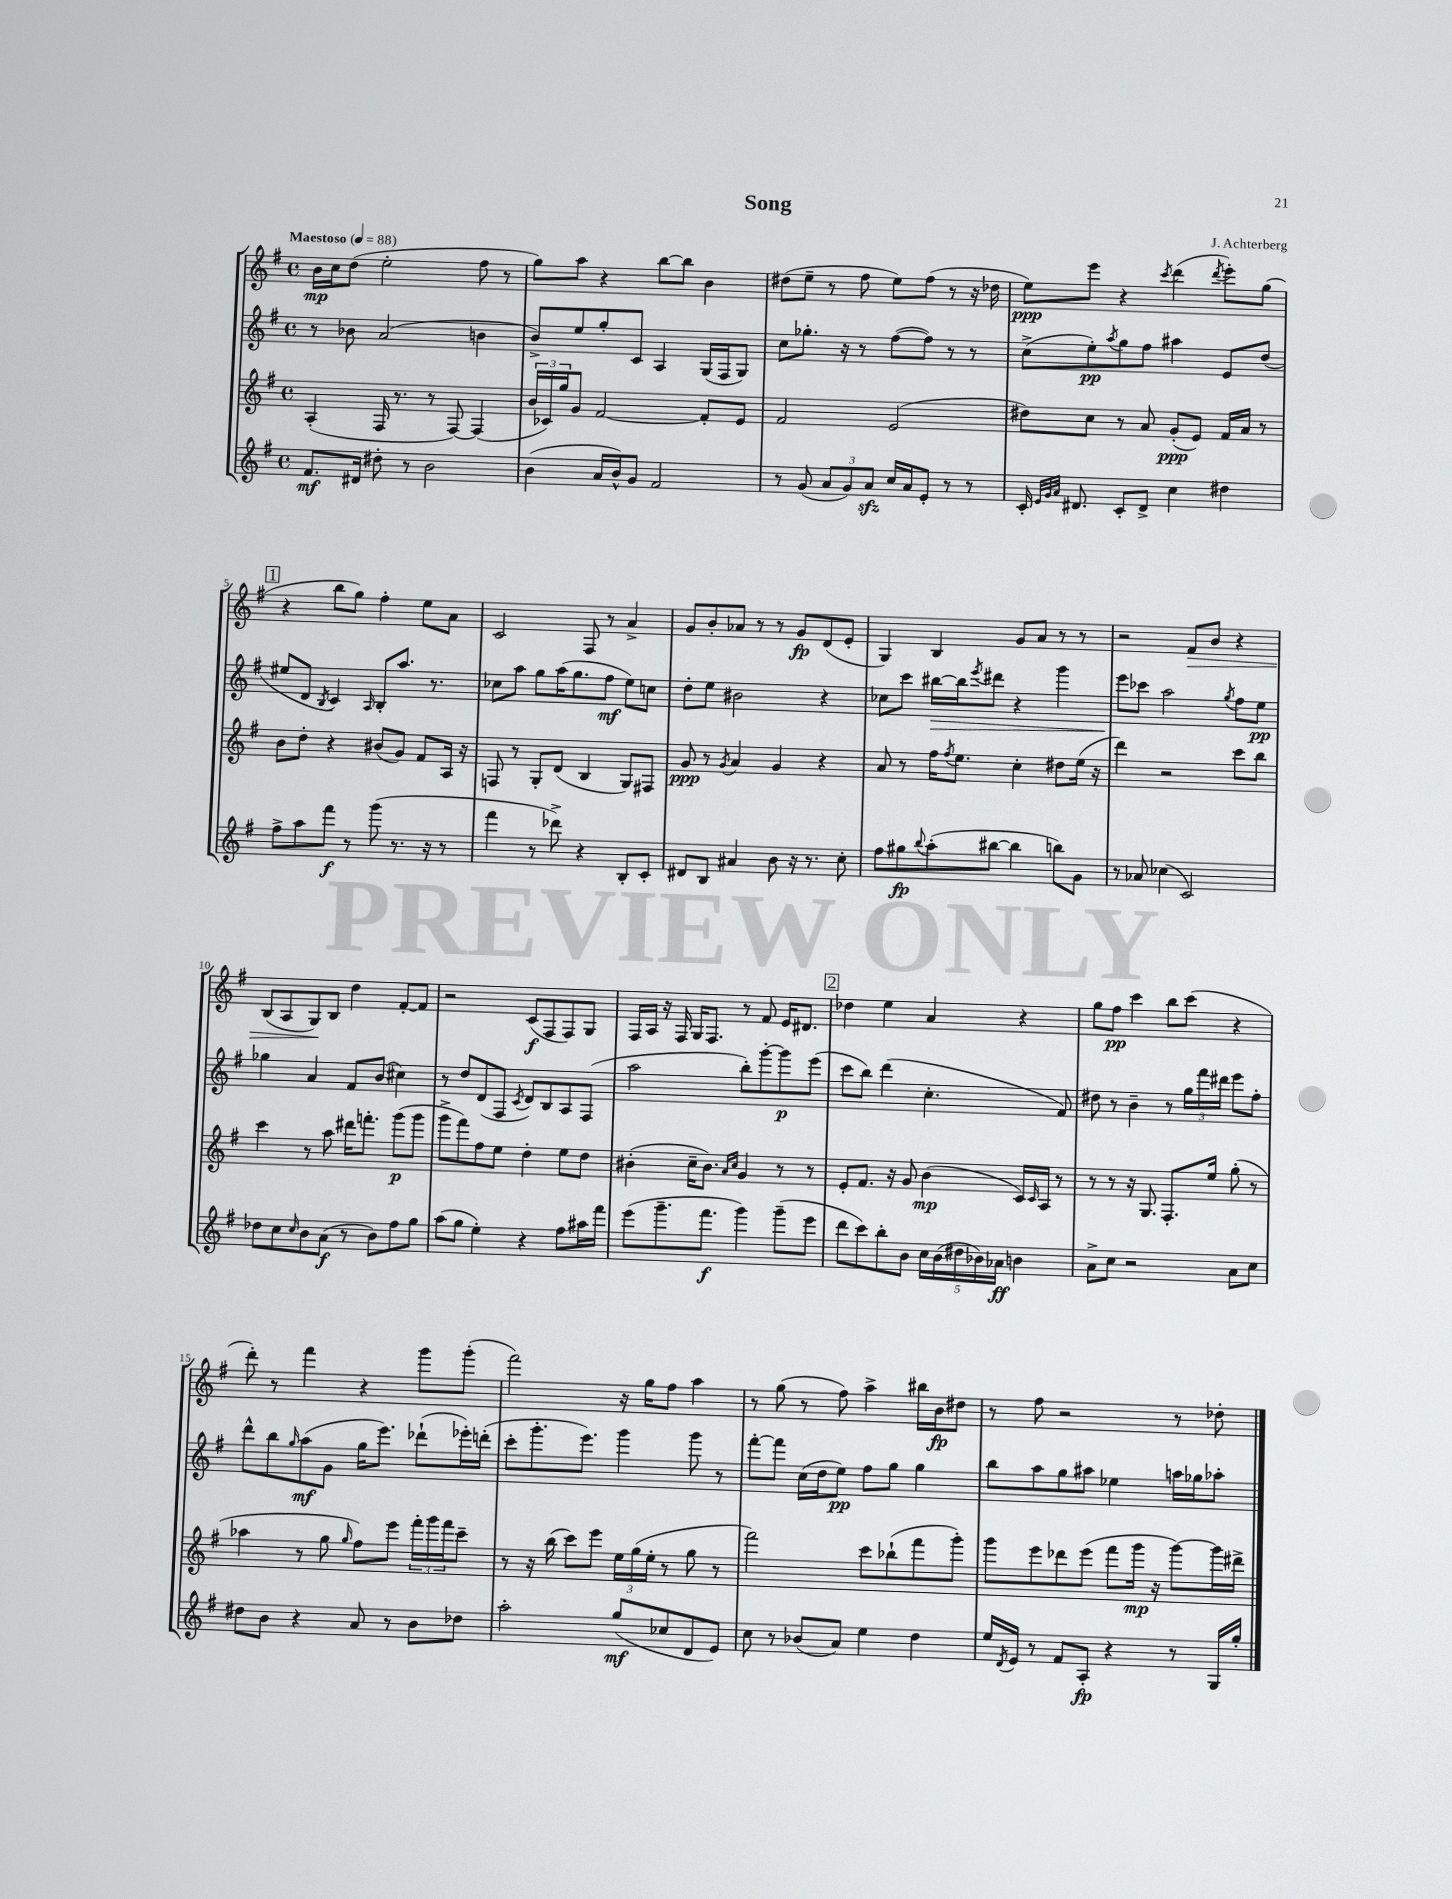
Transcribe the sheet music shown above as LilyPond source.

\header { title = "Song" composer = "J. Achterberg" }
<<
\new StaffGroup <<
\new Staff = "s0" {
    \clef treble \key g \major \defaultTimeSignature \time 4/4 \tempo "Maestoso" 4 = 88
    b'16\mp c''16 d''8( e''2-. fis''8 r8 |
    g''8) a''8 r4 b''8~ b''8 b'4 |
    dis''8( e''8-- r8 fis''8 e''8) fis''8( r8 r16 des''16 |
    e''8\ppp) e'''8 r4 \acciaccatura { c'''8 } d'''4( \acciaccatura { d'''8 } e'''8-.) g''8( |
    \mark \markup { \box "1" } r4 b''8 g''8) fis''4-. e''8 a'8 |
    c'2 fis8 r8 a'4-> |
    g'8 b'8-. aes'8 r8 r8 g'8\fp d'8( e'8-. |
    g4) b4 g'8 a'8 r8 r8 |
    r2 fis'8\> b'8 r4 |
    b8( a8 g8\!) b8 d''4 fis'8~-. fis'8 |
    r2 c'8\f( fis8 fis8) g8 |
    fis16 a16 r16 fis16 g16 fis8. r8 fis'8 e'16 dis'8. |
    \mark \markup { \box "2" } des''4 e''4 a'4 r4 |
    g''8 fis''8\pp c'''4 b''8 c'''8( r4 |
    d'''8-.) r8 fis'''4 r4 g'''8 g'''8-.( |
    fis'''2) r16 g''16 fis''8 a''4 |
    r8 g''8( r8 fis''8) a''4-> bis''16 b'16\fp dis''8 |
    r8 fis''8 r2 r8 des''8-. \bar "|." |
}
\new Staff = "s1" {
    \clef treble \key g \major \defaultTimeSignature \time 4/4
    r8 bes'8 a'2( b'4 |
    b'8->) e''8 g''8-. c'8 a4 g16( fis16 g8) |
    c''8 ges''8.-. r16 r8 fis''8~( fis''8) r8 r8 |
    c''8->( e''8-.\pp) \acciaccatura { a''8 } g''8 fis''8 ais''4 e'8 d''8( |
    \mark \markup { \box "1" } eis''8 d'8 \acciaccatura { b8 } c'4) \grace { a16 } b8-. a''8. r8. |
    ces''8 a''8 g''8 a''16( g''8. fis''8\mf e''8) c''8 |
    d''8-. e''8 bis'2 r4 |
    ces''8 c'''8 bis''16~\> bis''16 \acciaccatura { e'''8 } dis'''8 r4 g'''4 |
    e'''8\! ces'''8 a''2 \acciaccatura { g''8 } fis''8 e''8\pp |
    ges''4 a'4 fis'8 b'8( cis''4) |
    r8 d''8 d'8( fis8 \acciaccatura { c'8 } d'8) b8 a8 fis8( |
    a''2 b''8-.) g'''8~-. g'''8\p e'''8( |
    \mark \markup { \box "2" } c'''8 b''8) d'''4( c''4.-. fis'8) |
    dis''8 r8 b'4-- r8 \tuplet 3/2 { g''16 fis'''16 dis'''16 } e'''8 fis''8-. |
    d'''8-^ b''8 \grace { g''16 } a''8\mf( g'8 g''16 e'''8.) des'''8-!( ees'''16-.) d'''16-.( |
    c'''8-. g'''8.-. e'''8.) g'''4 g'''8 r8 |
    fis'''8~-. fis'''8 c''16( d''16 e''8\pp) fis''8 g''8 g''4 |
    b''8 a''8 g''8 ais''8 ees''4 a''16 ges''16 aes''8-. \bar "|." |
}
\new Staff = "s2" {
    \clef treble \key g \major \defaultTimeSignature \time 4/4
    a4-.( fis16 r8. r8 fis8~) fis4( |
    \tuplet 3/2 { b'16 ces'16) g''16 } g'8 fis'2~ fis'8-. e'8 |
    fis'2 e'2( |
    dis''8) c''8 r8 a'8 g'8-.\ppp( e'8) fis'16 a'16 r8 |
    \mark \markup { \box "1" } b'8 d''8-. r4 bis'8( g'8) fis'8 a16 r16 |
    f8 r8 g8-. d'8( b4 g8) fis8 |
    g'8\ppp r8 \acciaccatura { g'8 } a'4 g'4 r4 |
    a'8 r8 fis''16 \acciaccatura { fis''8 } e''8. c''4-. dis''8 e''16( r16 |
    d'''4) r2 c'''8 b''8 |
    c'''4 r8 a''8 dis'''16 f'''8.-. g'''8\p( g'''8 |
    g'''8-> fis'''8) fis''8 e''8 d''4-. e''8 d''8 |
    bis'4-.( c''16-- bis'8.) \grace { a'16 c''16 } g'4 r8 r8 |
    \mark \markup { \box "2" } e'8-. fis'8. r16 g'8 b'4\mp( c'16) \grace { c'16 } a16 r8 |
    r8 r8 r16 g8. fis8.-. e''16 g''8-.( r8 |
    aes''4 r8 g''8 \grace { g''16 } fis''8) e'''8 \tuplet 3/2 { fis'''16-. g'''16 fis'''16 } c'''8-- |
    r8 r16 b''16( c'''8) e'''8 \tuplet 3/2 { e''16 g''16( e''16-. } r8 g''8 r8 |
    fis'''2) c'''8 bes''8-!( fis'''8 g'''8-.) |
    g'''8 e'''8 des'''8 e'''8( fis'''8 g'''16\mp r16 g'''8~) g'''16 dis'''16-> \bar "|." |
}
\new Staff = "s3" {
    \clef treble \key g \major \defaultTimeSignature \time 4/4
    fis'8.\mf dis'16 dis''8-. r8 b'2 |
    b'4( a'16 b'16-^) g'8 fis'2 |
    r8 g'8( \tuplet 3/2 { a'8 g'8) a'8\sfz } c''16 a'16 e'8-. r8 r8 |
    c'16-. \grace { e'32 g'32 a'32 } dis'8. c'8-. dis'8-> c''4 dis''4 |
    \mark \markup { \box "1" } fis''8-> a''8 fis'''8\f r8 g'''8( r8. r16 r8 |
    fis'''4 r8 des'''8->) r4 b8-. c'8-. |
    dis'8 b8 ais'4 b'8 r16 r8. c''8-. |
    fis''8 gis''8\fp \appoggiatura { b''8 } a''8-.( bis''8~ bis''4 b''8) g'8 |
    r8 aes'8 ces''4( c'2) |
    des''8 c''8 \grace { c''16 } b'8 a'8\f( r8 b'8) fis''8 g''8 |
    a''8( g''8 e''4-.) r4 fis''8 ais''16 fis'''16 |
    e'''8( g'''8.-- fis'''8.\f g'''4) g'''8--( e'''8 |
    \mark \markup { \box "2" } d'''8 c'''8) b''8-. b'8 \tuplet 5/4 { c''16 b'16( dis''16 bes'16) aes'16\ff } b'4 |
    a'8-> c''8 r2 a'8 c''8 |
    dis''8 b'8 r4 a'8 r8 b'8 des''8 |
    a''2-. g''8\mf( ces''8 d'8 e'8) |
    c''8 r8 bes'8( a'8) e''4 d''4 |
    e''16 \acciaccatura { d'8 } e'16 r8 fis'8 a8-.\fp r4 r8 g16 g''16-. \bar "|." |
}
>>
>>
